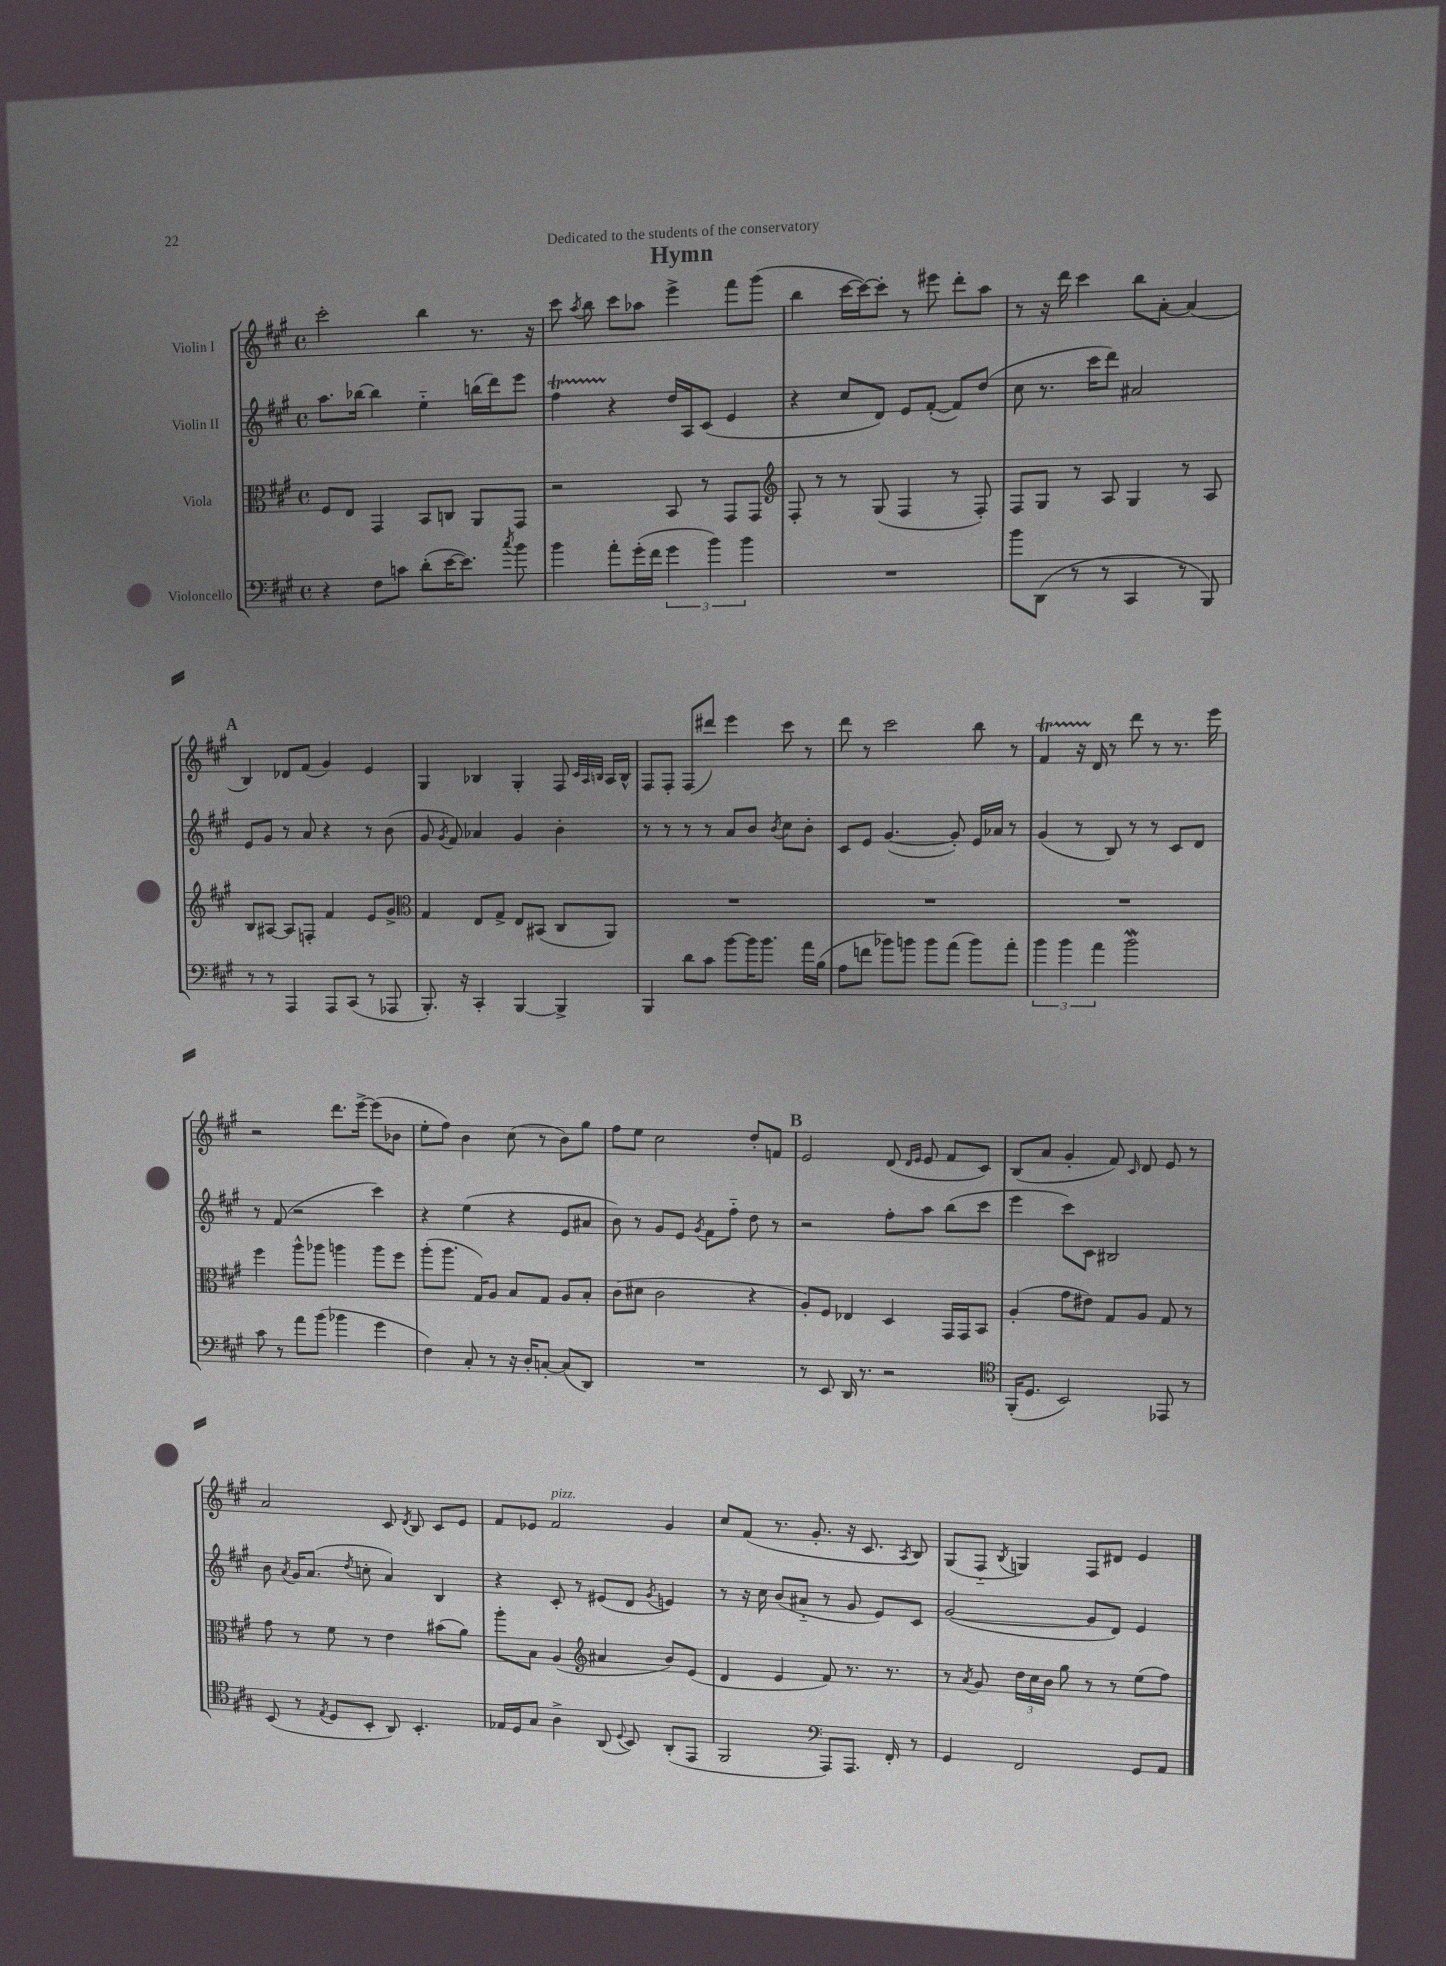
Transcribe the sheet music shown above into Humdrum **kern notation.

**kern	**kern	**kern	**kern
*staff4	*staff3	*staff2	*staff1
*clefF4	*clefC3	*clefG2	*clefG2
*k[f#c#g#]	*k[f#c#g#]	*k[f#c#g#]	*k[f#c#g#]
*M4/4	*M4/4	*M4/4	*M4/4
*met(c)	*met(c)	*met(c)	*met(c)
4r	8F#/L	8.aa\L	2ccc#'\
.	8E/J	.	.
.	.	[16bb-\Jk	.
8F#\L	4GG#/	4bb-\]	.
8c\J	.	.	.
(8d'\L	8BB/L	4ee'~\	4bb\
[16e\K	8C/J	.	.
8.e\]J)	.	.	.
.	8AA/L	(16bb\LL	8.r
.	.	16ddd\J)	.
8qcc#/	.	.	.
8b\	8GG#/J	8eee\J	.
.	.	.	16r
=	=	=	=
4b\	2r	4ff#\	8ccc#\
.	.	.	8qaa/
.	.	.	8bb\
8a'\L	.	4r	8ccc#\L
(16g#'\L	.	.	8aa-\J
16f#\JJ	.	.	.
6g#\	8BB/	16dd/LL	4eee^\
.	.	16A/J	.
.	8r	(8c#/J	.
6b\)	.	.	.
.	8GG#/L	4e/	8fff#\L
6b\	.	.	.
.	8GG#/J	.	(8ggg#\J
=	=	=	=
*	*clefG2	*	*
1r	8F#'/	4r	4bb\
.	8r	.	.
.	8r	8cc#/L	[16ccc#\LL
.	.	.	16ccc#\_J)
.	(8G#/	8d/J)	8ccc#'\]J
.	4F#/	8e/L	8r
.	.	([8f#'/J	8eee#\
.	8r	8f#/]L)	8ddd'\L
.	8F#'/)	(8dd/J	8aa\J
=	=	=	=
8b\L	8F#/L	8cc#\	8r
(8DD\J	8G#/J	8.r	16r
.	.	.	16ddd\
8r	8r	.	4ccc#\
.	.	16ccc#\LK	.
8r	8A/	8ddd\J)	.
4CC#/	4G#/	2a#/	8bb\L
.	.	.	[8a'\J
8r	8r	.	(4a/]
8BBB/)	8A/	.	.
=	=	=	=
8r	8B/L	8e/L	4B/)
8r	[8A#/J	8g#/J	.
4AAA/	8A#/]L	8r	8d-/L
.	8F'/J	8a/	(8f#/J
8AAA/L	4f#/	4r	4g#/)
(8CC#/J	.	.	.
8r	8e/L	8r	4e/
8AAA-/	8g#^/J	(8b\	.
=	=	=	=
*	*clefC3	*	*
8.BBB'/)	4G#/	8g#/	4G#/
.	.	8qg#/	.
.	.	8f#/)	.
16r	.	.	.
4CC#'/	8E/L	4a-/	4B-/
.	8G#^/J	.	.
[4BBB/	8E/L	4g#/	4G#'/
.	(8BB#/J	.	.
4BBB^/]	8C#/L	4b'\	8F#/
.	.	.	32qqc#/LLL
.	.	.	32qqA/
.	.	.	32qqB/JJJ
.	8AA/J)	.	16A/LL
.	.	.	16B^^/JJ
=	=	=	=
4BBB/	1r	8r	8F#/L
.	.	8r	8F#'/J
8d\L	.	8r	(8F#/L
8c#\J	.	8r	8ddd#/J)
[8b\L	.	8a/L	4eee\
16b\]K	.	8b/J	.
8.b\J	.	.	.
.	.	8qb/	.
.	.	8cc#\L	8ccc#\
16a\LL	.	8b'\J	8r
(16B\JJ	.	.	.
=	=	=	=
8A\L	1r	8c#/L	8ddd\
8f\J	.	8e/J	8r
8b-\L)	.	([4.g#/	2ccc#\
8b\J	.	.	.
8b\L	.	.	.
(8a\J	.	8g#'/])	.
8b\L)	.	16e/LL	8bb\
.	.	16a-/JJ	.
8a'\J	.	8r	8r
=	=	=	=
6b\	1r	(4g#/	4f#/
6b\	.	.	.
.	.	8r	16r
.	.	.	16d/
6a\	.	.	.
.	.	8B/)	8r
2b\	.	8r	8ddd\
.	.	8r	8r
.	.	8c#/L	8.r
.	.	8d/J	.
.	.	.	16eee\
=	=	=	=
8c#\	4ff#\	8r	2r
8r	.	(8f#/	.
8a\L	8aa^^\L	2r	.
(8b\J	8aa-\J	.	.
4b-\	4aa\	.	8.ddd\L
.	.	.	[16eee^\Jk
4g#\	8aa\L	4ccc#\)	(8eee\]L
.	8ff#\J	.	8b-\J
=	=	=	=
4F#\)	(8aa'\L	4r	8ee'\L
.	8.aa\J	.	8ff#\J)
8C#'/	.	(4ee\	4b\
.	16G#/LK)	.	.
8r	8A/J	.	.
16r	8B/L	4r	(8cc#\
16D'/LK	.	.	.
[8C'/J	8G#/J	.	8r
(8C/]L	8A/L	8e/L	8b\L)
8DD/J)	8B'/J	8a#/J	8gg#\J
=	=	=	=
1r	(8c#\L	8b\)	8ff#\L
.	8d#\J	8r	8ee\J
.	2c#\	8g#/L	2cc#\
.	.	8e/J	.
.	.	8qg#/	.
.	.	8f#\L	.
.	.	8ff#'~\J	.
.	4r	8dd\	8dd'/L
.	.	8r	8f/J
=	=	=	=
8r	8A'/L)	2r	2e/
8EE/	8F#/J	.	.
16DD/	4E-/	.	.
8.r	.	.	.
2r	4D/	8ff#'\L	(8d/
.	.	.	16qqd/LL
.	.	.	16qqe/JJ
.	.	8aa\J	8e/
.	16GG#/LL	(8bb\L	8f#/L
.	16GG#/J	.	.
.	8BB/J	8ccc#\J	8c#/J)
=	=	=	=
*clefC4	*	*	*
(16FF#'/LK	(4A'/	4eee\	(8B/L
8.D/J	.	.	.
.	.	.	8a/J
2BB/)	8g#\L	8ccc#\L)	4g#'/
.	8e#\J)	8c#\J	.
.	8G#/L	2B#/	8f#/)
.	.	.	16qqc#/
.	8A/J	.	8d/
8EE-/	8G#/	.	8e/
8r	8r	.	8r
=	=	=	=
(8BB/	8g#\	8b\	2a/
.	.	8qa/	.
8r	8r	16g#/LK	.
.	.	(8.a/J	.
8qE/	.	.	.
8D/L	8f#\	.	.
.	.	8qdd/	.
8BB'/J	8r	8cc'\	.
8AA/)	4e\	4a/)	8c#/
.	.	.	8qd/
4.BB'/	.	.	8B/
.	(8b#\L	4B/	8c#/L
.	8a\J)	.	8e/J
=	=	=	=
16E-/LL	8aa'\L	4r	8f#/L
16D/J	.	.	.
8G#/J	8B\J	.	8e-/J
4A^\	(4A/	8c#'/	2f#/
.	.	8r	.
*	*clefG2	*	*
(8AA/	4a#/	(8e#/L	.
8qqD/	.	.	.
8BB/)	.	8d/J	.
.	.	8qg#/	.
(8AA'/L	8b/L)	4e/)	4g#/
8EE/J	(8e/J	.	.
=	=	=	=
2FF#/	4d/	8r	8cc#/L
.	.	16r	(8f#/J
.	.	16cc#\	.
.	4e/	(8b/L	8.r
.	.	8a#'~/J	.
.	.	.	8.g#'/
*clefF4	*	*	*
8AAA/L)	8f#/)	8r	.
8.AAA/J	8.r	8g#/	16r
.	.	.	8.c#/
.	.	8e/L)	.
16FF#'/	8.r	.	.
.	.	.	8qA/
8r	.	8c#/J	8B/)
=	=	=	=
4GG#/	8r	([2g#/	(8G#/L
.	8qa/	.	.
.	8g#/	.	8F#'~/J
.	.	.	8qB/
2FF#/	24dd\LL	.	4G/)
.	24cc#\	.	.
.	24b\JJ	.	.
.	8gg#\	.	.
.	8r	8g#/]L	8F#/L
.	8r	8d/J)	8d#/J
8GG#/L	(8ee\L	4e/	4e/
8AA/J	8ff#\J)	.	.
==	==	==	==
*-	*-	*-	*-
